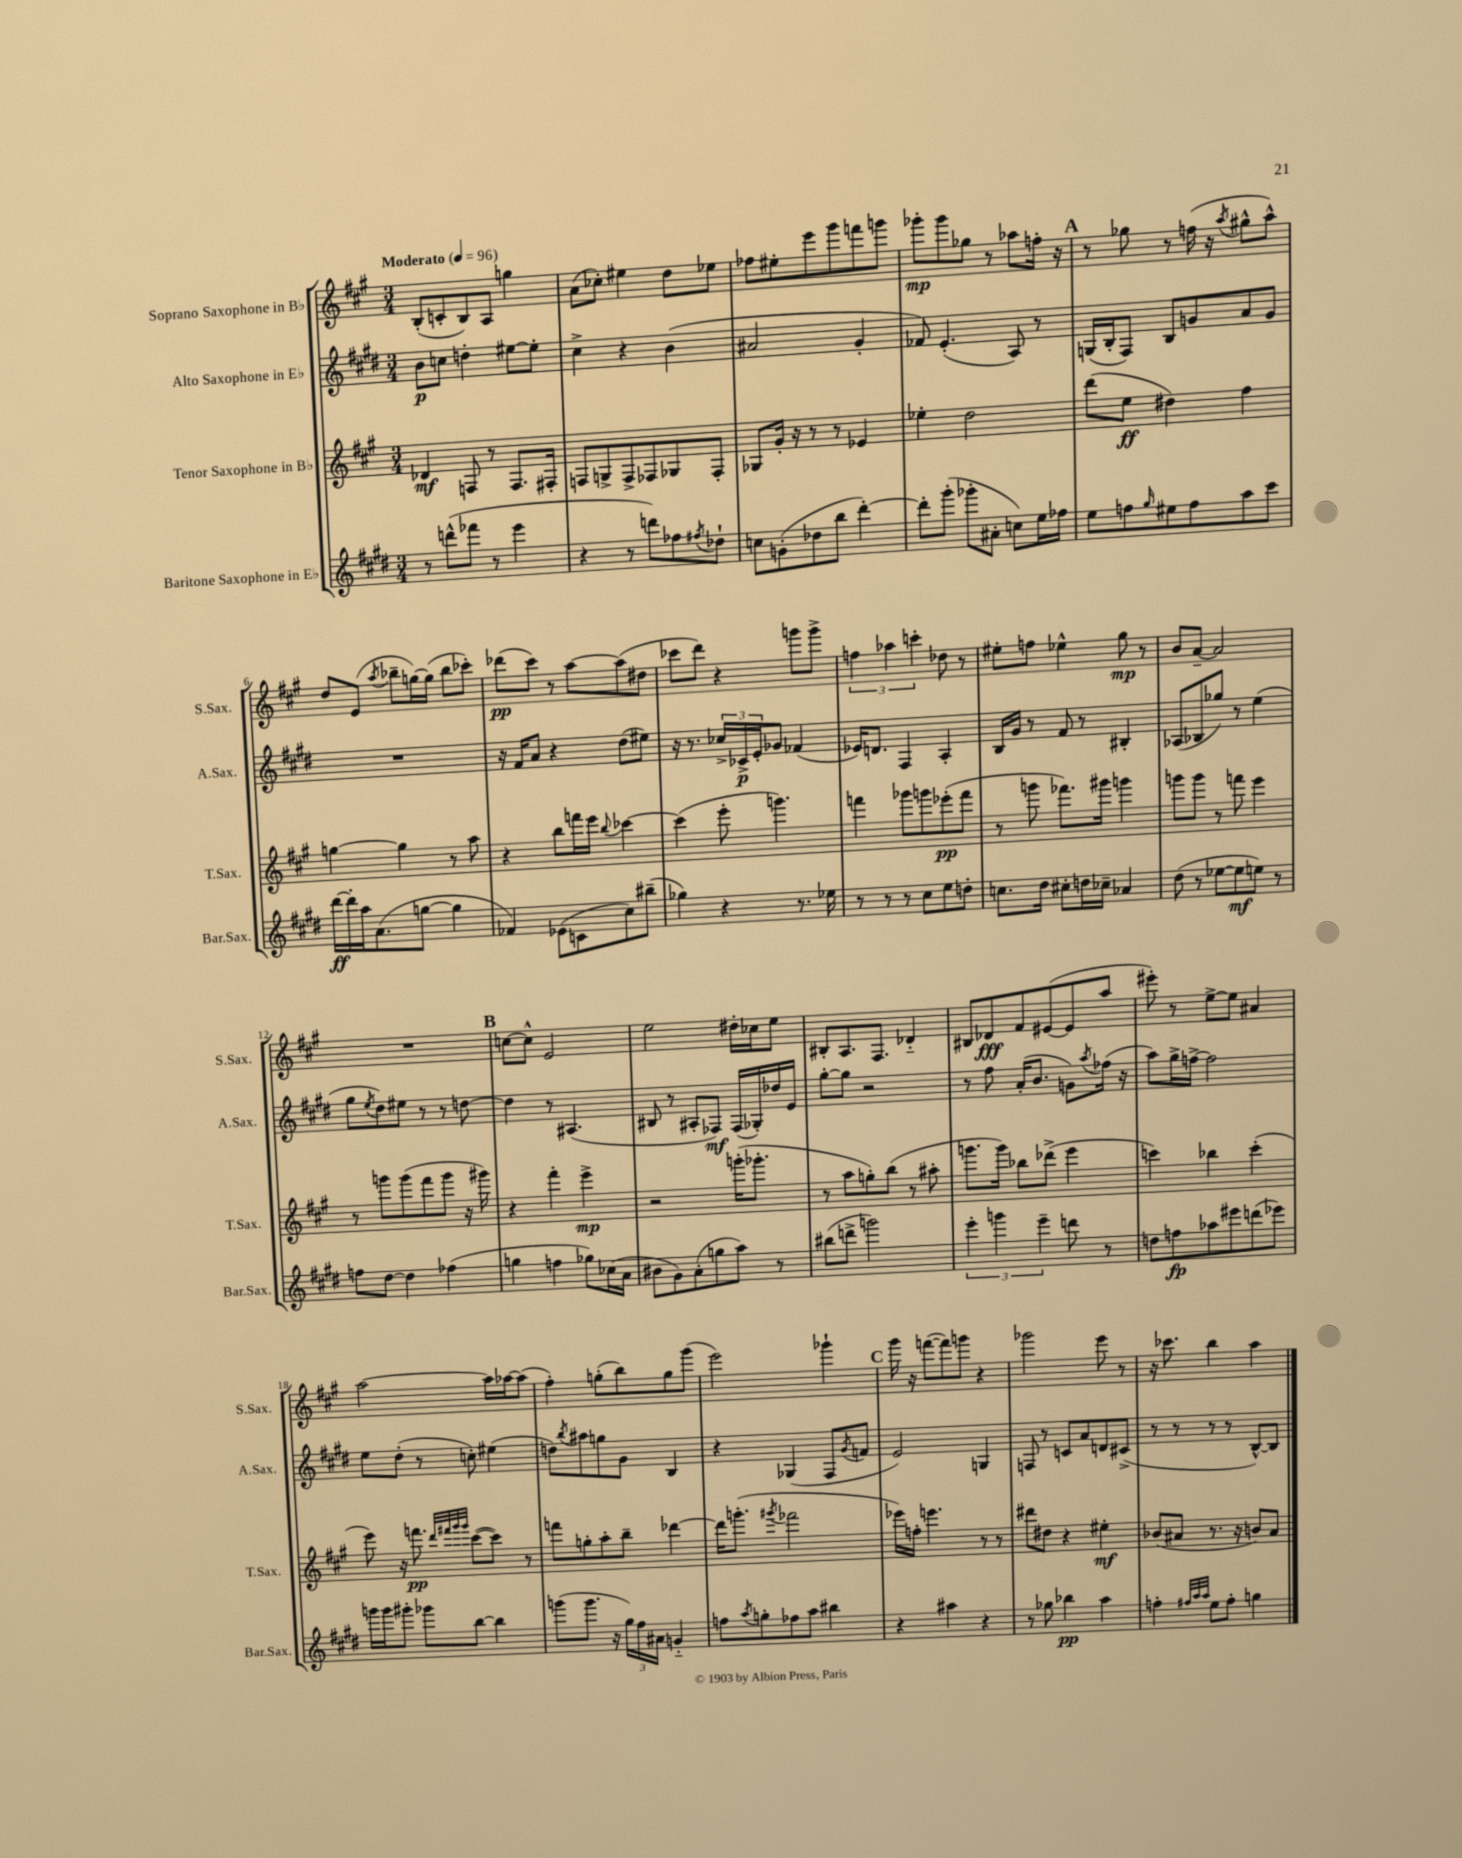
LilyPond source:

<<
\new StaffGroup <<
\new Staff = "s0" \with { instrumentName = "Soprano Saxophone in Bb" shortInstrumentName = "S.Sax." } {
    \clef treble \key a \major \numericTimeSignature \time 3/4 \tempo "Moderato" 4 = 96
    b8-.( c'8-. b8) a8 g''4 |
    a'8( ces''8-.) eis''4 d''8 ees''8 |
    fes''8 eis''8-. e'''8 gis'''8 f'''8 g'''8 |
    ges'''8-.\mp ges'''8 ges''8 r8 aes''8 f''16-. r16 |
    \mark \markup { \bold "A" } r8 ges''8 r8 f''16( r16 \acciaccatura { a''8 } gis''8-^ a''8-^) |
    d''8 e'8( \acciaccatura { a''8 } bes''8-- g''16~) g''16( bes''8 ces'''8-.) |
    des'''8\pp( cis'''8) r8 a''8~ a''8( dis''8 |
    ces'''8 d'''8) r4 g'''8 g'''8-> |
    \tuplet 3/2 { f''4 aes''4 c'''4-. } des''8 r8 |
    eis''8-. f''8 ees''4-^ gis''8\mp r8 |
    b'8 a'8~-- a'2 |
    R2. |
    \mark \markup { \bold "B" } c''8~ c''8-^ e'2 |
    e''2 dis''16-. ces''16 e''8 |
    bis8-. a8. fis8. des'4-_ |
    bis8 des'8\fff fis'8 eis'8~( eis'8 a''8 |
    eis'''8-.) r8 e''8~-> e''8 ais'4 |
    a''2~ a''16 aes''16~ aes''8( |
    fis''4-.) g''8-.( b''8) g''8 gis'''8( |
    e'''2) ges'''4-! |
    \mark \markup { \bold "C" } gis'''16 r16 f'''8~( f'''8) g'''8 r4 |
    ges'''2 e'''8 r8 |
    r16 ces'''8. b''4 a''4 \bar "|." |
}
\new Staff = "s1" \with { instrumentName = "Alto Saxophone in Eb" shortInstrumentName = "A.Sax." } {
    \clef treble \key e \major \numericTimeSignature \time 3/4
    b'8\p c''8 d''4-. eis''8~ eis''8-. |
    cis''4-> r4 b'4( |
    ais'2 gis'4-. |
    fes'8) e'4.-.( a8) r8 |
    \mark \markup { \bold "A" } g16( b16-. fis8) b8 g'8 a'8 g'8 |
    R2. |
    r16 fis'16 a'8 r4 dis''8( eis''8) |
    r16 r8. \tuplet 3/2 { ces''16-> ces'16->\p e'16-. } ges'8 fes'4( |
    ees'16) d'8. fis4 a4-. |
    b16 gis'16 r8 fis'8 r8 bis4-. |
    aes8( bes8 ges''8) r8 e''4( |
    gis''8 \acciaccatura { e''8 } dis''8) eis''8 r8 r8 d''8~ |
    \mark \markup { \bold "B" } d''4 r8 ais4.( |
    bis8 r8 ais8-. fes8\mf) fes16( ges16-.) des''16 e'16 |
    gis''8~-. gis''8 r2 |
    r8 fis''8 a'16-.( b'8. g'8) \acciaccatura { a''8 } fes''16( r16 |
    a''8) gis''16-> f''16~-> f''2 |
    e''8 dis''8-.( r8 c''8-.) eis''4( |
    d''8) \acciaccatura { b''8 } ais''8 g''8 gis'8 b4 |
    r4 ges4( fis8 \acciaccatura { gis'8 } f'8 |
    \mark \markup { \bold "C" } e'2) g4 |
    f8 r8 c'8 a'8 d'8 cis'8->( |
    r8 r8 r8 r8 b8~-^) b8 \bar "|." |
}
\new Staff = "s2" \with { instrumentName = "Tenor Saxophone in Bb" shortInstrumentName = "T.Sax." } {
    \clef treble \key a \major \numericTimeSignature \time 3/4
    des'4\mf f8 r8 f8. fis16-. |
    f8 g8-> f8-> fes8 ges8 fes8-. |
    ges8 gis'16-. r16 r8 r8 ees'4 |
    ees''4-. d''2 |
    \mark \markup { \bold "A" } d'''8( e''8\ff dis''4) fis''4 |
    g''4~ g''4 r8 a''8 |
    r4 b''8 f'''16 e'''16 \appoggiatura { b''8 } ces'''4~ |
    ces'''4( e'''8-. g'''4.) |
    f'''4 ges'''8 g'''8 ees'''8-.\pp( f'''8 |
    r8 g'''8 fes'''8.) gis'''16 g'''4 |
    g'''8 g'''8 r8 f'''8 e'''4 |
    r8 g'''8 g'''8( fis'''8 g'''8 r16 gis'''16) |
    \mark \markup { \bold "B" } r4 fis'''4-. e'''4->\mp |
    r2 g'''16-.( ges'''8.-. |
    r8 a''8 g''8-.) b''8( r8 ais''8-. |
    g'''8. g'''16) bes''8 des'''8->( e'''4 |
    c'''4) bes''4 c'''4-.( |
    e'''8) r16 f'''8.\pp \grace { d'''32 fis'''32 gis'''32 gis'''32 } cis'''8~( cis'''8) r8 |
    f'''8 g''8-. a''8-. b''8-- des'''4~ |
    des'''16 g'''8.-.( \acciaccatura { gis'''8 } fes'''2 |
    \mark \markup { \bold "C" } ees'''16) f''16-. e'''4. r8 r8 |
    dis'''8 dis''8 r4 eis''4-.\mf |
    bes'8( ais'8 r8. r16 b'8) ais'8 \bar "|." |
}
\new Staff = "s3" \with { instrumentName = "Baritone Saxophone in Eb" shortInstrumentName = "Bar.Sax." } {
    \clef treble \key e \major \numericTimeSignature \time 3/4
    r8 d'''8-^( fes'''8 r8 e'''4 |
    r4 r8 d'''8) fes''8 \acciaccatura { fis''8 } des''8-! |
    c''8 g'8-.( des''8 b''8 dis'''4~-.) |
    dis'''8-. gis'''8-.( ges'''8-. ais'8-. c''8) e''16 fes''16 |
    \mark \markup { \bold "A" } e''8 f''8 \grace { gis''16 } eis''8 f''8 a''8 cis'''8 |
    dis'''16~\ff dis'''16-. a''16 a'8.( g''8~ g''4 |
    fes'4) ees'8( c'8 cis''8) bis''8--( |
    ges''4) r4 r8. ees''16 |
    r8 r8 r8 cis''8 e''8 d''8-. |
    c''8. dis''16 cis''8-. d''16 ces''16-- aes'4 |
    dis''8( r8 ees''8~ ees''8\mf e''8) r8 |
    f''8 dis''8~ dis''4 fes''4( |
    \mark \markup { \bold "B" } g''4 f''4 ges''8) ces''16( a'16 |
    bis'8 gis'8) a'8-.( g''8 a''8) r8 |
    bis''8( d'''8-> g'''2) |
    \tuplet 3/2 { e'''4-. g'''4 e'''4-- } d'''8 r8 |
    d''8 f''8\fp aes''8 eis'''8 d'''8( ees'''8) |
    g'''16 g'''16 gis'''8-. ges'''8 b''8~ b''4 |
    g'''8( g'''8. r16 \tuplet 3/2 { gis''16) fis''16 ais'16 } g'4-_ |
    f''8 \acciaccatura { a''8 } g''8-. fes''8 a''8 bis''4 |
    \mark \markup { \bold "C" } r4 ais''4 r4 |
    r8 ges''8 bes''4\pp a''4 |
    f''4-. \grace { fis''32 a''32 a''32 } e''8 fis''8-. g''4 \bar "|." |
}
>>
>>
